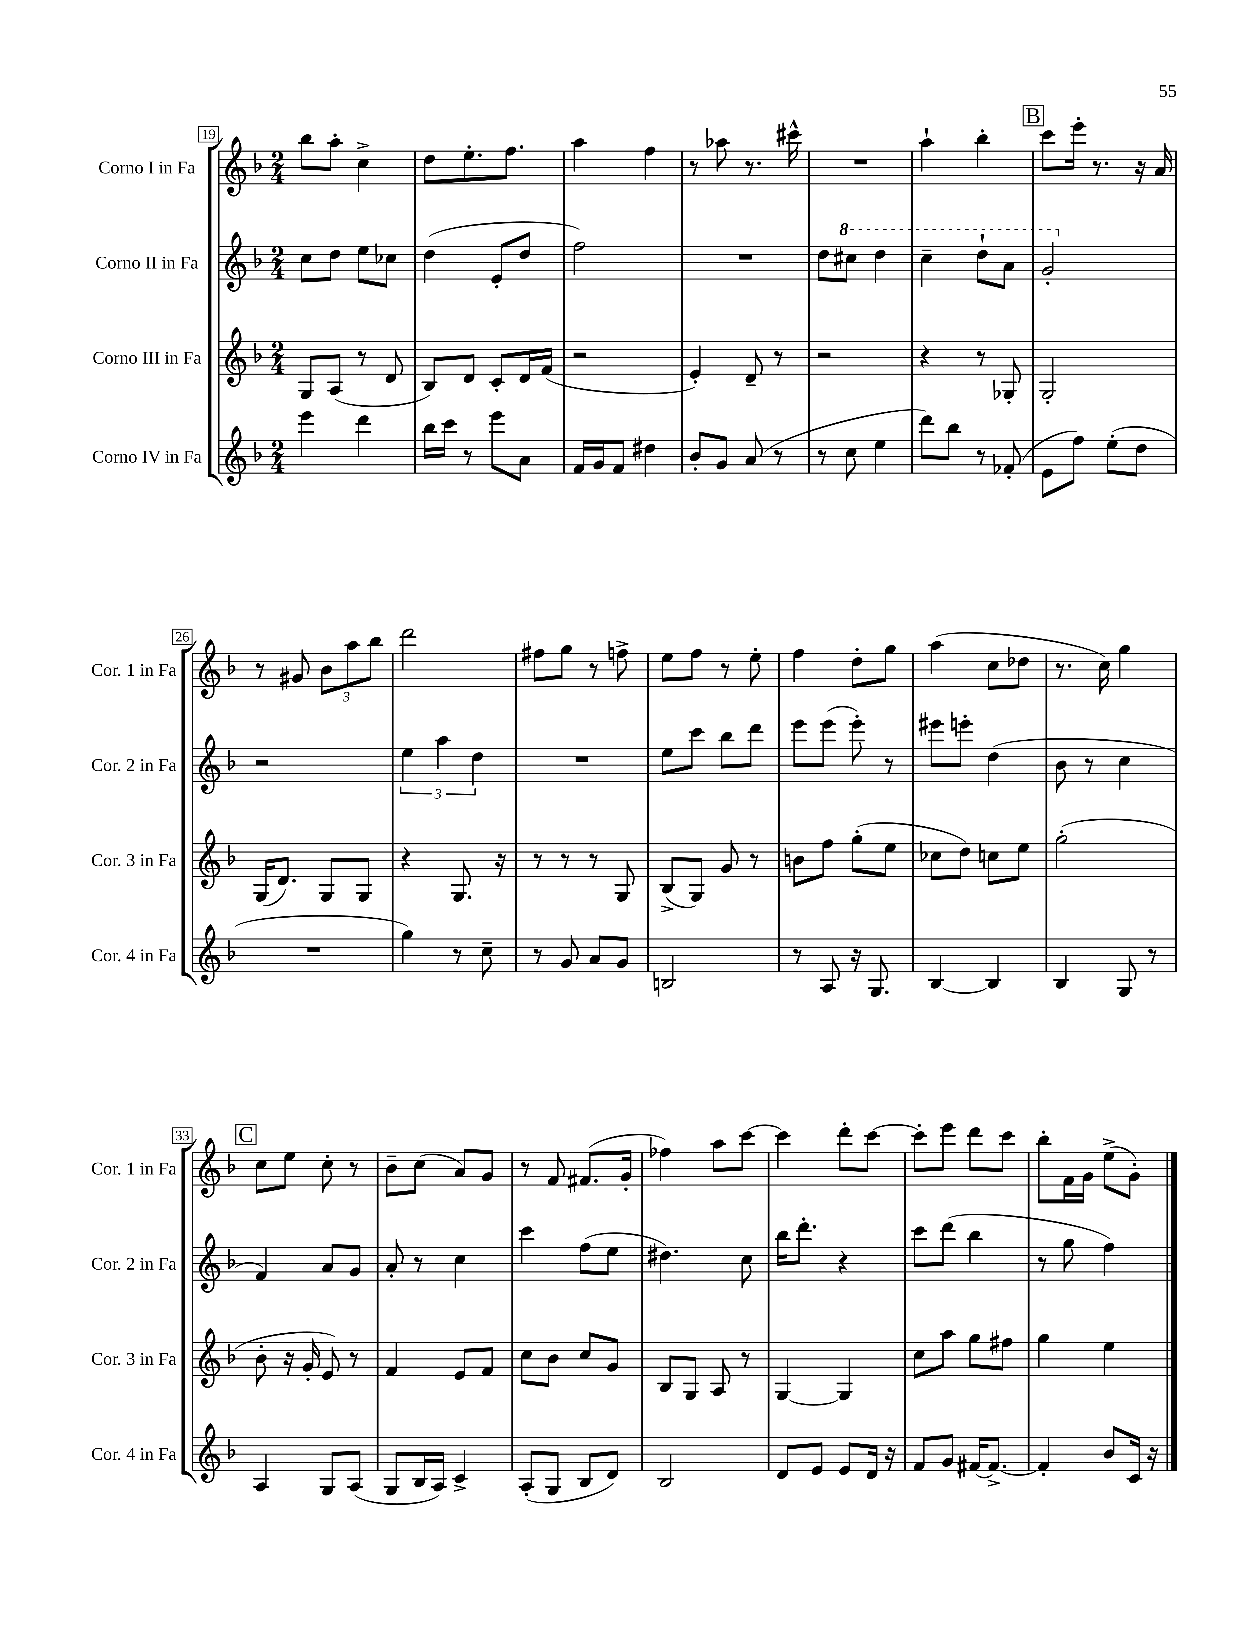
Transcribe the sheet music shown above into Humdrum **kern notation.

**kern	**kern	**kern	**kern
*part4	*part3	*part2	*part1
*staff4	*staff3	*staff2	*staff1
*I"Corno IV in Fa	*I"Corno III in Fa	*I"Corno II in Fa	*I"Corno I in Fa
*I'Cor. 4 in Fa	*I'Cor. 3 in Fa	*I'Cor. 2 in Fa	*I'Cor. 1 in Fa
*clefG2	*clefG2	*clefG2	*clefG2
*k[b-]	*k[b-]	*k[b-]	*k[b-]
*M2/4	*M2/4	*M2/4	*M2/4
=19	=19	=19	=19
4eee\	8G/L	8cc\L	8bb-\L
.	(8A/J	8dd\J	8aa'\J
4ddd\	8r	8ee\L	4cc^\
.	8d/	8cc-X\J	.
=20	=20	=20	=20
16bb-\LL	8B-/L)	(4dd\	8dd\L
16ccc\JJ	.	.	.
8r	8d/J	.	8.ee'\
8eee\L	8c'/L	8e'/L	.
.	.	.	8.ff\J
8a\J	16d/L	8dd/J	.
.	(16f/JJ	.	.
=21	=21	=21	=21
16f/LL	2r	2ff\)	4aa\
16g/J	.	.	.
8f/J	.	.	.
4dd#X\	.	.	4ff\
=22	=22	=22	=22
8b-'/L	4e'/)	2r	8r
8g/J	.	.	8aa-X\
(8a/	8d~/	.	8.r
8r	8r	.	.
.	.	.	16ccc#X^^\
=23	=23	=23	=23
8r	2r	8dd\L	2r
*	*	*8va	*
8cc\	.	8ccc#X\J	.
4ee\	.	4ddd\	.
=24	=24	=24	=24
8ddd\L)	4r	4ccc~\	4aa`\
8bb-\J	.	.	.
8r	8r	8ddd`\L	4bb-'\
(8f-X'/	8G-X'/	8aa\J	.
!!LO:REH:place=s1:t=B
=25	=25	=25	=25
8e\L	2G'/	2gg'/	8ccc\L
8ff\J)	.	.	16eee'\Jk
.	.	.	8.r
(8ee'\L	.	.	.
8dd\J	.	.	16r
.	.	.	16a/
!!LO:LB:g=z
=26	=26	=26	=26
*	*	*X8va	*
2r	(16G/KL	2r	8r
.	8.d/J)	.	.
.	.	.	8g#X/
.	8G/L	.	12b-\L
.	.	.	12aa\
.	8G/J	.	.
.	.	.	12bb-\J
=27	=27	=27	=27
4gg\)	4r	6ee\	2ddd\
.	.	6aa\	.
8r	8.G/	.	.
.	.	6dd\	.
8cc~\	.	.	.
.	16r	.	.
=28	=28	=28	=28
8r	8r	2r	8ff#X\L
8g/	8r	.	8gg\J
8a/L	8r	.	8r
8g/J	8G/	.	8ffn^\
=29	=29	=29	=29
2Bn/	(8B-^/L	8ee\L	8ee\L
.	8G/J)	8ccc\J	8ff\J
.	8g/	8bb-\L	8r
.	8r	8ddd\J	8ee'\
=30	=30	=30	=30
8r	8bn\L	8eee\L	4ff\
8A/	8ff\J	(8eee\J	.
16r	(8gg'\L	8eee'\)	8dd'\L
8.G/	.	.	.
.	8ee\J	8r	8gg\J
=31	=31	=31	=31
[4B-/	8cc-X\L	8eee#X\L	(4aa\
.	8dd\J)	8eeen'\J	.
4B-/]	8ccn\L	(4dd\	8cc\L
.	8ee\J	.	8dd-X\J
=32	=32	=32	=32
4B-/	(2gg'\	8b-\	8.r
.	.	8r	.
.	.	.	16cc\)
8G/	.	4cc\	4gg\
8r	.	.	.
!!LO:LB:g=z
!!LO:REH:place=s1:t=C
=33	=33	=33	=33
4A/	8b-'\	4f/)	8cc\L
.	16r	.	8ee\J
.	16g'/	.	.
8G/L	8e/)	8a/L	8cc'\
(8A/J	8r	8g/J	8r
=34	=34	=34	=34
8G/L	4f/	8a'/	8b-~\L
16B-/L	.	8r	(8cc\J
16A/JJ)	.	.	.
4c^/	8e/L	4cc\	8a/L)
.	8f/J	.	8g/J
=35	=35	=35	=35
(8A'/L	8cc\L	4ccc\	8r
8G/J	8b-\J	.	8f/
8B-/L	8cc/L	(8ff\L	(8.f#X/L
8d/J)	8g/J	8ee\J	.
.	.	.	16g'/Jk
=36	=36	=36	=36
2B-/	8B-/L	4.dd#X\)	4ff-X\)
.	8G/J	.	.
.	8A/	.	8aa\L
.	8r	8cc\	[8ccc\J
=37	=37	=37	=37
8d/L	[4G/	16bb-\KL	4ccc\]
.	.	8.ddd'\J	.
8e/J	.	.	.
8e/L	4G/]	4r	8ddd'\L
16d/Jk	.	.	[8ccc\J
16r	.	.	.
=38	=38	=38	=38
8f/L	8cc\L	8ccc\L	8ccc'\L]
8g/J	8aa\J	(8ddd\J	8eee\J
[16f#X/KL	8gg\L	4bb-\	8ddd\L
8.f#^/J_	.	.	.
.	8ff#X\J	.	8ccc\J
=39	=39	=39	=39
4f#'/]	4gg\	8r	8bb-'\L
.	.	8gg\	16f\L
.	.	.	16g\JJ
8b-/L	4ee\	4ff\)	(8ee^\L
16c/Jk	.	.	8g'\J)
16r	.	.	.
==	==	==	==
*-	*-	*-	*-
